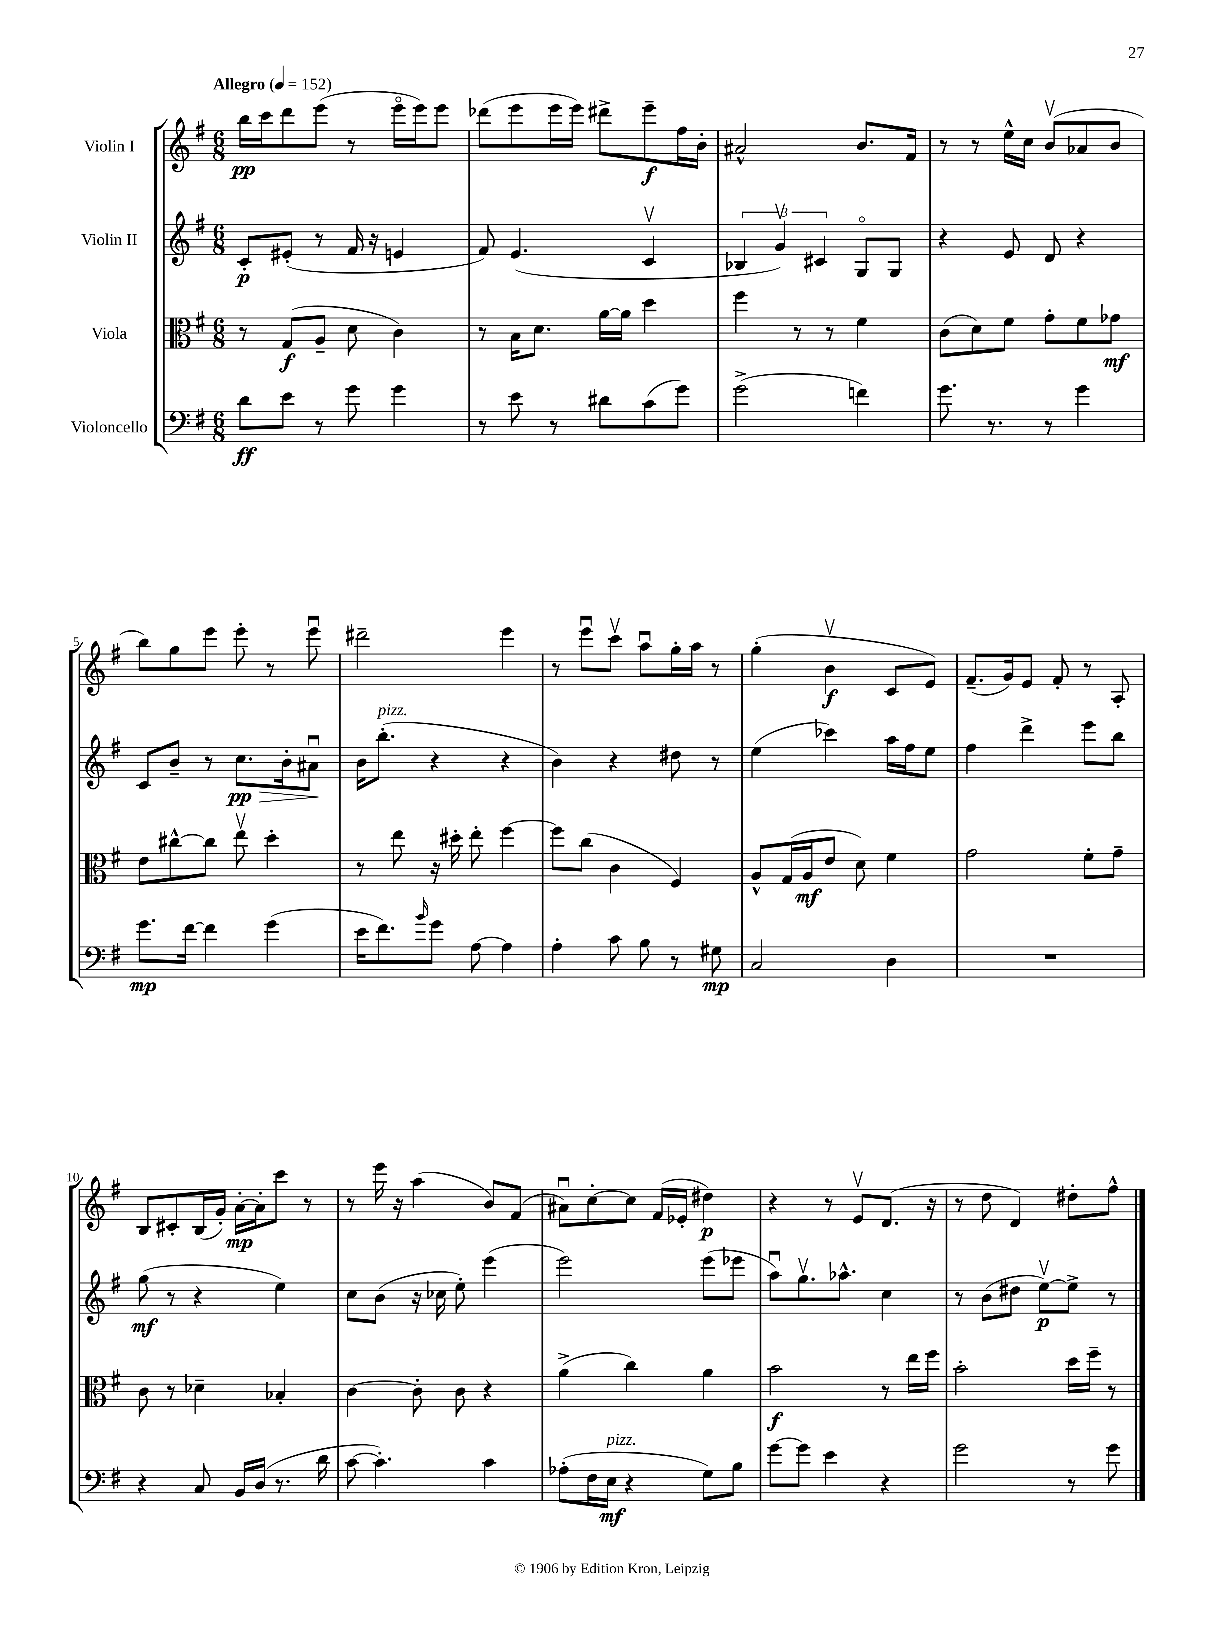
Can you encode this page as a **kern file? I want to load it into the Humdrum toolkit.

**kern	**kern	**kern	**kern
*staff4	*staff3	*staff2	*staff1
*clefF4	*clefC3	*clefG2	*clefG2
*k[f#]	*k[f#]	*k[f#]	*k[f#]
*M6/8	*M6/8	*M6/8	*M6/8
*MM152	*MM152	*MM152	*MM152
8d	8r	8c'	16bb
.	.	.	16ccc
8e	(8G	(8e#'	8ddd
8r	8A~	8r	(8eee
8g	8d	16f#	8r
.	.	16r	.
4g	4c)	4e	16eeeo
.	.	.	16eee)
.	.	.	8eee
=	=	=	=
8r	8r	8f#)	(8ddd-
8e	16B	(4.e	8eee
.	8.d	.	.
8r	.	.	16eee
.	.	.	16eee)
8d#	[16a	.	8ddd#^
.	16a]	.	.
(8c	4dd	4cv	8eee~
8g)	.	.	16ff#
.	.	.	16b'
=	=	=	=
(2g^	4ff#	6B-	2a#^^
.	.	6gv)	.
.	8r	.	.
.	.	6c#	.
.	8r	.	.
4f)	4f#	8Go	8.b
.	.	8G	.
.	.	.	16f#
=	=	=	=
8.g	(8c	4r	8r
.	8d)	.	8r
8.r	.	.	.
.	8f#	8e	16ee^^
.	.	.	16cc
8r	8g'	8d	(8bv
4g	8f#	4r	8a-
.	8g-	.	8b
=	=	=	=
8.g	8e	8c	8bb)
.	[8cc#^^	8b~	8gg
[16f#	.	.	.
4f#]	8cc#]	8r	8eee
.	8eev	8.cc	8eee'
(4g	4dd'	.	8r
.	.	16b'	.
.	.	8a#u	8eeeu
=	=	=	=
16e	8r	16b	2ddd#~
8.f#)	.	(8.bb'	.
.	8ee	.	.
16qqb	.	.	.
8g	16r	4r	.
.	16dd#'	.	.
[8A	8ee'	.	.
4A]	[4ff#	4r	4eee
=	=	=	=
4A'	8ff#]	4b)	8r
.	(8cc	.	8eeeu
8c	4c	4r	8cccv
8B	.	.	8aau
8r	4F#)	8dd#	16gg'
.	.	.	16aa
8G#	.	8r	8r
=	=	=	=
2C	8A^^	(4ee	(4gg'
.	(16G	.	.
.	16A	.	.
.	8e	4ccc-)	4bv
.	8d)	.	.
4D	4f#	16aa	8c
.	.	16ff#	.
.	.	8ee	8e)
=	=	=	=
2.r	2g	4ff#	(8.f#~
.	.	.	16g)
.	.	4ddd^	8e
.	.	.	8f#'
.	8f#'	8eee	8r
.	8g~	8bb	8A'
=	=	=	=
4r	8c	(8gg	8B
.	8r	8r	8c#'
8C	4d-~	4r	(16B
.	.	.	16g')
16BB	.	.	[16a'
(16D	.	.	16a']
8.r	4B-'	4ee)	8ccc
.	.	.	8r
16d	.	.	.
=	=	=	=
[8c	[4c	8cc	8r
4.c'])	.	(8b	16eee
.	.	.	16r
.	8c']	16r	(4aa
.	.	16cc-	.
.	8c	8ee')	.
4c	4r	(4eee	8b)
.	.	.	(8f#
=	=	=	=
(8A-'	(4a^	2eee)	8a#u)
16F#	.	.	[8cc'
16E	.	.	.
4r	4cc)	.	8cc]
.	.	.	(16f#
.	.	.	16e-'
8G)	4a	(8eee	4dd#)
8B	.	8eee-	.
=	=	=	=
[8g	2b	8aau)	4r
8g]	.	8.ggv	.
4e	.	.	8r
.	.	8.aa-^^	.
.	.	.	8ev
4r	8r	4cc	(8.d
.	16ee	.	.
.	16ff#	.	16r
=	=	=	=
2g	2b'	8r	8r
.	.	(8b	8dd
.	.	8dd#	4d)
.	.	[8eev)	.
8r	16dd	8ee^]	8dd#'
.	16ff#~	.	.
8g	8r	8r	8ff#^^
==	==	==	==
*-	*-	*-	*-
